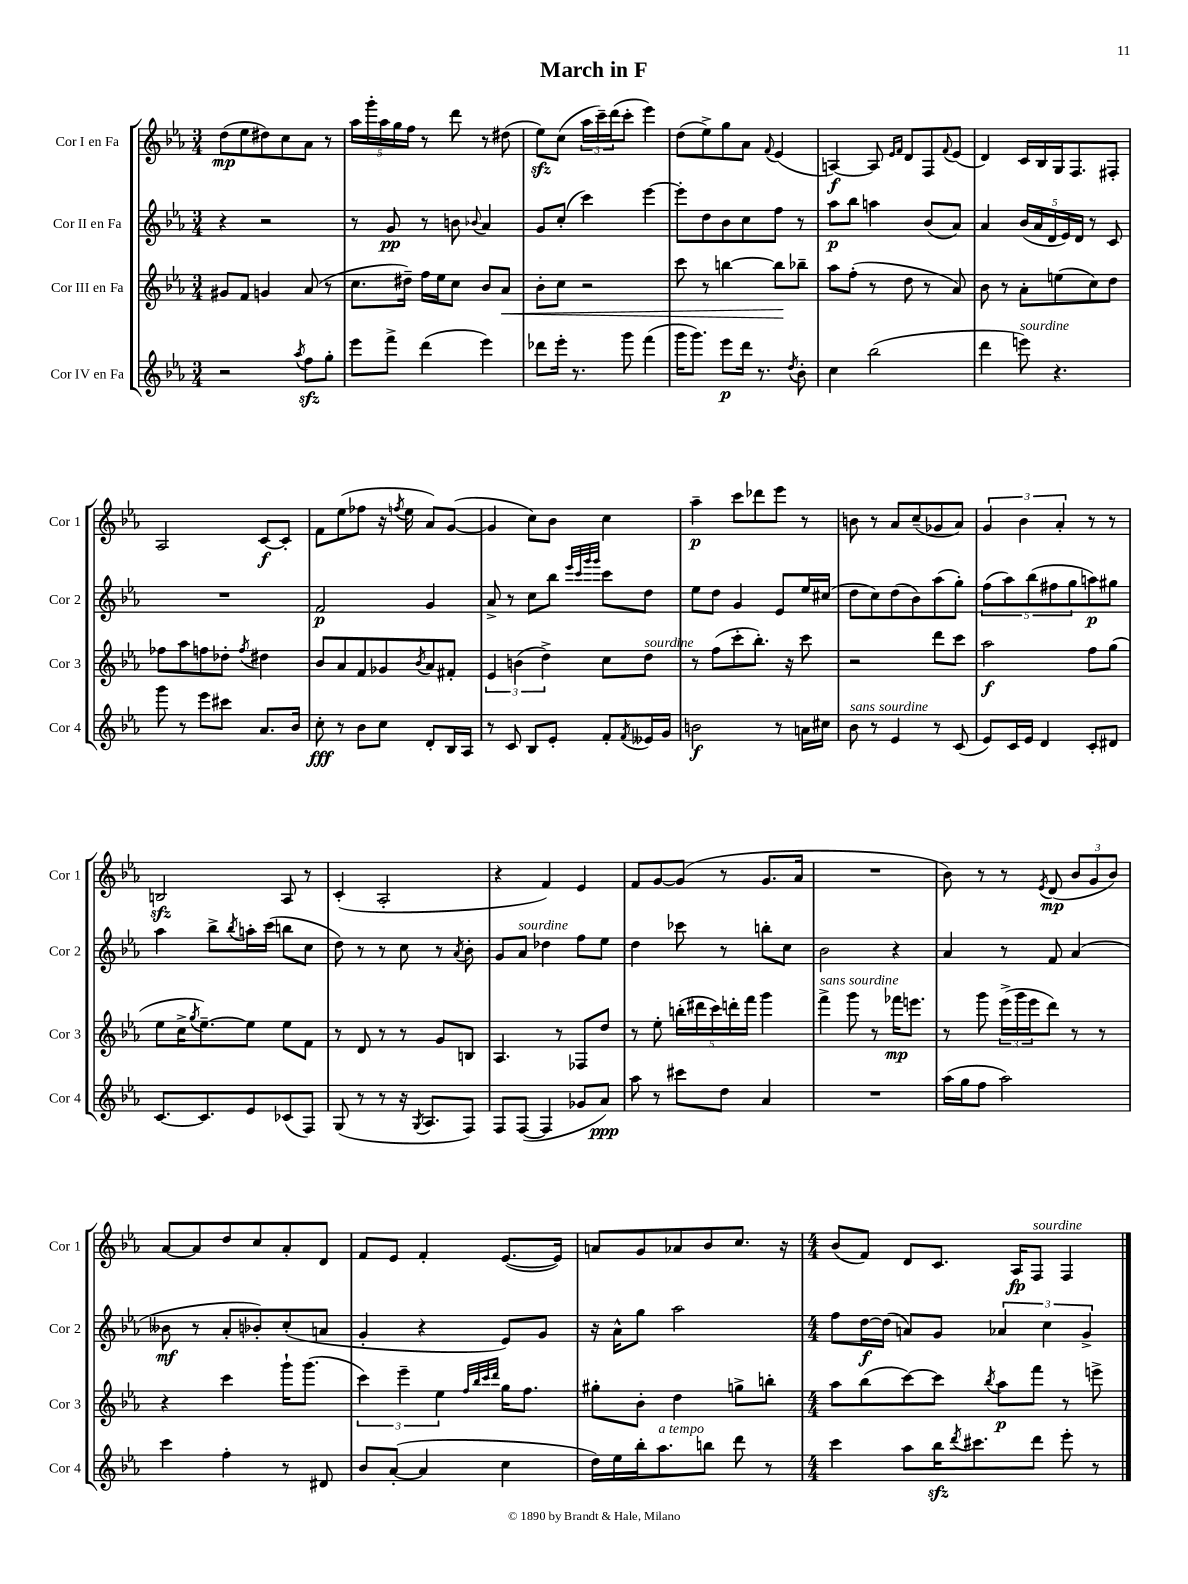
\header { title = "March in F" }
<<
\new StaffGroup <<
\new Staff = "s0" \with { instrumentName = "Cor I en Fa" shortInstrumentName = "Cor 1" } {
    \clef treble \key ees \major \numericTimeSignature \time 3/4
    d''8\mp( ees''8 dis''8) c''8 aes'8 r8 |
    \tuplet 5/4 { aes''16 g'''16-. aes''16 g''16 f''16 } r8 d'''8 r8 dis''8( |
    ees''8\sfz) c''8( \tuplet 3/2 { aes''16 c'''16--) d'''16( } c'''8-. ees'''4) |
    d''8( ees''8->) g''8 aes'8 \appoggiatura { f'8 } ees'4( |
    a4~\f) a8 \grace { ees'16 f'16 } d'8 f8 \appoggiatura { f'8 } ees'8( |
    d'4) c'16 bes16 g16 f8. fis8-. |
    aes2 c'8~\f c'8-. |
    f'8 ees''8( fes''8 r16 \acciaccatura { f''8 } ees''16 aes'8) g'8~( |
    g'4 c''8) bes'8 c''4 |
    aes''4--\p c'''8 des'''8 ees'''8 r8 |
    b'8 r8 aes'8 c''8--( ges'8 aes'8) |
    \tuplet 3/2 { g'4 bes'4 aes'4-. } r8 r8 |
    b2\sfz aes8 r8 |
    c'4-.( aes2-. |
    r4 f'4) ees'4 |
    f'8 g'8~ g'8( r8 g'8. aes'16 |
    R2. |
    bes'8) r8 r8 \acciaccatura { ees'8 } d'8\mp( \tuplet 3/2 { bes'8 g'8 bes'8) } |
    aes'8~ aes'8 d''8 c''8 aes'8-. d'8 |
    f'8 ees'8 f'4-. ees'8.~( ees'16) |
    a'8 g'8 aes'8 bes'8 c''8. r16 |
    \numericTimeSignature \time 4/4 bes'8( f'8) d'8 c'8. aes16\fp f8^\markup { \italic "sourdine" } f4 \bar "|." |
}
\new Staff = "s1" \with { instrumentName = "Cor II en Fa" shortInstrumentName = "Cor 2" } {
    \clef treble \key ees \major \numericTimeSignature \time 3/4
    r4 r2 |
    r8 g'8\pp r8 b'8 \appoggiatura { bes'8 } aes'4 |
    g'8 c''8-.( c'''4) ees'''4~ |
    ees'''8-. d''8 bes'8 c''8 f''8 r8 |
    aes''8\p bes''8 a''4 bes'8( aes'8) |
    aes'4 \tuplet 5/4 { bes'16( aes'16 d'16 ees'16) d'16 } r8 c'8 |
    R2. |
    f'2\p g'4 |
    aes'8-> r8 c''8 bes''8 \grace { ees'''32 c'''32 g'''32 g'''32 } c'''8 d''8 |
    ees''8 d''8 g'4 ees'8 ees''16 cis''16( |
    d''8 c''8) d''8( bes'8) aes''8( g''8-.) |
    \tuplet 5/4 { f''8( aes''8) bes''8( fis''8 g''8 } a''8\p) gis''8 |
    aes''4 bes''8-> \acciaccatura { bes''8 } a''16-. c'''16( b''8 c''8 |
    d''8) r8 r8 c''8 r8 \acciaccatura { aes'8 } bes'8-. |
    g'8 aes'8^\markup { \italic "sourdine" } des''4 f''8 ees''8 |
    d''4 ces'''8 r8 b''8-. c''8 |
    bes'2 r4 |
    aes'4 r8 f'8 aes'4( |
    beses'8\mf r8 aes'8-. bes'8-.) c''8-.( a'8 |
    g'4-. r4 ees'8) g'8 |
    r16 aes'16-^ g''8 aes''2 |
    \numericTimeSignature \time 4/4 f''8 d''16~\f d''16( a'8) g'8 \tuplet 3/2 { aes'4 c''4 g'4-> } \bar "|." |
}
\new Staff = "s2" \with { instrumentName = "Cor III en Fa" shortInstrumentName = "Cor 3" } {
    \clef treble \key ees \major \numericTimeSignature \time 3/4
    gis'8 f'8 g'4 aes'8( r8 |
    c''8. dis''16--) f''16 ees''16 c''8 bes'8 aes'8\< |
    bes'8-. c''8 r2 |
    c'''8 r8 b''4~ b''8\! bes''8-- |
    aes''8 f''8-.( r8 d''8 r8 aes'8) |
    bes'8 r8 aes'8-. e''8( c''8) d''8 |
    fes''8 aes''8 f''8 des''8-. \acciaccatura { f''8 } dis''4 |
    bes'8 aes'8 f'8 ges'8 \acciaccatura { bes'8 } aes'8 fis'8-. |
    \tuplet 3/2 { ees'4 b'4( d''4->) } c''8 d''8^\markup { \italic "sourdine" } |
    r8 f''8( c'''8-. bes''8.-.) r16 c'''8 |
    r2 d'''8 c'''8 |
    aes''2\f f''8 g''8( |
    ees''8 c''16-> \acciaccatura { g''8 } ees''8.~--) ees''8 ees''8 f'8 |
    r8 d'8 r8 r8 g'8 b8 |
    aes4. r8 fes8 d''8 |
    r8 ees''8-. \tuplet 5/4 { b''16-.( dis'''16 c'''16) d'''16-. f'''16 } g'''4 |
    f'''4->^\markup { \italic "sans sourdine" } g'''8 r8 fes'''16\mp e'''8. |
    r8 g'''8 \tuplet 3/2 { ees'''16->( g'''16 ees'''16 } d'''8) r8 r8 |
    r4 c'''4 g'''16-! g'''8.( |
    \tuplet 3/2 { c'''4) ees'''4-- ees''4 } \grace { f''32 bes''32 c'''32 d'''32 } g''16 f''8. |
    gis''8-. bes'8-. d''4 g''8-> b''8-. |
    \numericTimeSignature \time 4/4 aes''8 bes''8( c'''8~) c'''8 \acciaccatura { bes''8 } aes''8\p f'''8 r8 e'''8-> \bar "|." |
}
\new Staff = "s3" \with { instrumentName = "Cor IV en Fa" shortInstrumentName = "Cor 4" } {
    \clef treble \key ees \major \numericTimeSignature \time 3/4
    r2 \acciaccatura { aes''8 } f''8\sfz g''8-. |
    ees'''8 f'''8-> d'''4( ees'''4) |
    des'''8 ees'''16-. r8. g'''8 f'''4( |
    g'''16 g'''8.) ees'''8\p d'''16 r8. \acciaccatura { d''8 } bes'8-. |
    c''4 bes''2( |
    d'''4 e'''8^\markup { \italic "sourdine" }) r4. |
    g'''8 r8 ees'''8 cis'''8 aes'8. bes'16 |
    c''8-.\fff r8 bes'8 c''8 d'8-. bes16 aes16 |
    r8 c'8 bes8 ees'8-. f'8-. \acciaccatura { f'8 } eeses'16 g'16 |
    b'2\f r8 a'16 cis''16 |
    bes'8^\markup { \italic "sans sourdine" } r8 ees'4 r8 c'8( |
    ees'8) c'16 ees'16 d'4 c'8-. dis'8 |
    c'8.~ c'8. ees'8 ces'8( f8) |
    g8( r8 r8 r16 \acciaccatura { g8 } aes8. f8) |
    f8 f8~( f4 ges'8 aes'8\ppp) |
    aes''8 r8 cis'''8 d''8 aes'4 |
    R2. |
    aes''16( g''16 f''8 aes''2) |
    c'''4 f''4-. r8 dis'8 |
    bes'8 aes'8~-.( aes'4 c''4 |
    d''16) ees''16 bes''16-. aes''8.^\markup { \italic "a tempo" } b''8 d'''8 r8 |
    \numericTimeSignature \time 4/4 c'''4 aes''8 bes''16\sfz \acciaccatura { d'''8 } cis'''8. d'''8 ees'''8-. r8 \bar "|." |
}
>>
>>
\layout { \context { \Score \remove "Bar_number_engraver" } }
